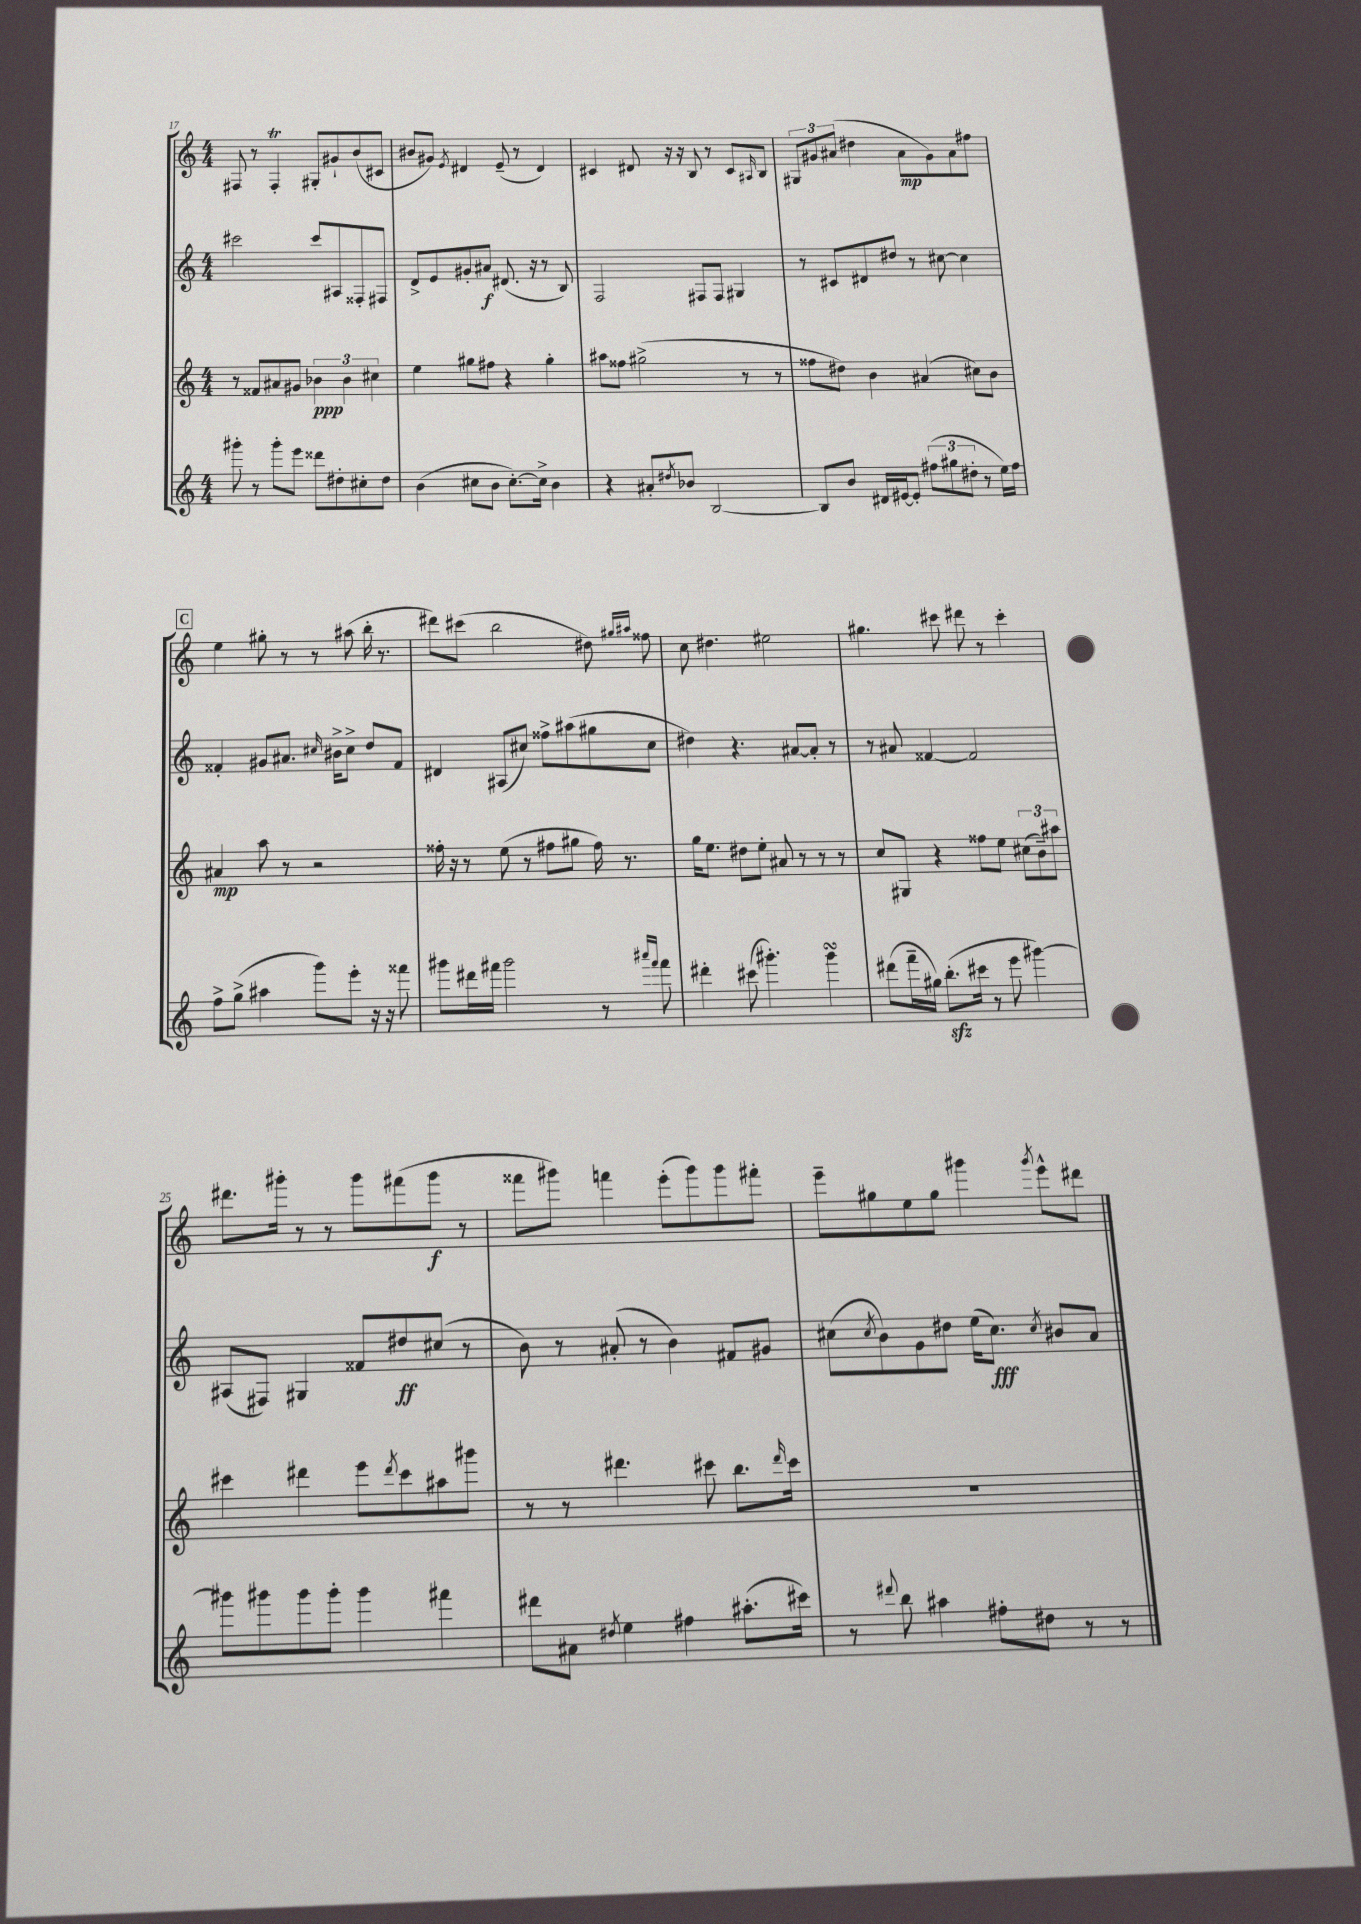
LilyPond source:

<<
\new StaffGroup <<
\new Staff = "s0" {
    \clef treble \key c \major \numericTimeSignature \time 4/4
    fis8 r8 fis4-.\trill gis8-. gis'8-! b'8( cis'8 |
    bis'8 gis'8) \acciaccatura { e'8 } dis'4 e'8--( r8 dis'4) |
    cis'4 dis'8 r16 r16 b8 r8 cis'8 \grace { ais16 } b8 |
    \tuplet 3/2 { gis8 gis'8 ais'8( } dis''4 ais'8\mp gis'8) ais'8 fis''8 |
    \mark \markup { \box "C" } e''4 gis''8-. r8 r8 ais''8( b''16-. r8. |
    dis'''8) cis'''8( b''2 dis''8) \grace { gis''16 ais''16 } fisis''8 |
    c''8 dis''4. eis''2 |
    gis''4. cis'''8 dis'''8 r8 cis'''4-. |
    dis'''8. gis'''16-. r8 r8 gis'''8 fis'''8( gis'''8\f r8 |
    fisis'''8 gis'''8) f'''4 e'''8-.( gis'''8) gis'''8 fis'''8-. |
    e'''8-- gis''8 e''8 gis''8 gis'''4 \acciaccatura { gis'''8 } e'''8-^ dis'''8 \bar "|." |
}
\new Staff = "s1" {
    \clef treble \key c \major \numericTimeSignature \time 4/4
    cis'''2 cis'''8 ais8 fisis8-. fis8 |
    d'8-> e'8 gis'8-. ais'8\f dis'8.( r16 r8 b8) |
    f2 fis8 fis8 gis4 |
    r8 cis'8 dis'8 dis''8 r8 cis''8~ cis''4 |
    \mark \markup { \box "C" } fisis'4-. gis'8 ais'8. \grace { cis''16 } bis'16-> cis''8-> d''8 fisis'8 |
    dis'4 ais8( cis''8) fisis''8-> ais''8( gis''8 cis''8 |
    dis''4) r4. ais'8~ ais'8-. r8 |
    r8 ais'8 fisis'4~ fisis'2 |
    ais8( fis8) gis4 fisis'8 dis''8\ff cis''8( r8 |
    b'8) r8 ais'8-.( r8 b'4) fis'8 gis'8 |
    cis''8( \acciaccatura { cis''8 } b'8) g'8 dis''8 e''16( cis''8.\fff) \acciaccatura { cis''8 } bis'8 a'8 \bar "|." |
}
\new Staff = "s2" {
    \clef treble \key c \major \numericTimeSignature \time 4/4
    r8 fisis'8 ais'8 gis'8 \tuplet 3/2 { bes'4\ppp bes'4 cis''4 } |
    e''4 gis''8 fis''8 r4 gis''4-. |
    ais''8 fisis''8 gis''2->( r8 r8 |
    fisis''8 dis''8) b'4 ais'4( cis''8) b'8 |
    \mark \markup { \box "C" } ais'4\mp a''8 r8 r2 |
    fisis''16-. r16 r8 e''8( r8 fis''8 gis''8 fis''16) r8. |
    g''16 e''8. dis''8 e''8-. ais'8 r8 r8 r8 |
    c''8 gis8 r4 fisis''8 e''8 \tuplet 3/2 { cis''8( b'8--) ais''8 } |
    cis'''4 dis'''4 e'''8 \acciaccatura { dis'''8 } cis'''8 ais''8 gis'''8 |
    r8 r8 dis'''4. cis'''8 b''8. \grace { dis'''16 } cis'''16 |
    R1 \bar "|." |
}
\new Staff = "s3" {
    \clef treble \key c \major \numericTimeSignature \time 4/4
    gis'''8-. r8 gis'''8-. e'''8 disis'''8 dis''8-. cis''8-. dis''8 |
    b'4( cis''8 b'8 cis''8.~-.) cis''16-> b'4 |
    r4 ais'8-. \acciaccatura { dis''8 } bes'8 b2~ |
    b8 b'8 dis'16 eis'16~ eis'8-. \tuplet 3/2 { fis''8( gis''8 dis''8-. } r8 e''16) fis''16 |
    \mark \markup { \box "C" } f''8-> g''8->( ais''4 g'''8) e'''8-. r16 r16 fisis'''8 |
    gis'''8 dis'''16 fis'''16 gis'''2 r8 \grace { ais'''16 fis'''16 } fis'''8 |
    dis'''4-. cis'''8( gis'''4.-.) gis'''4\turn |
    dis'''8( f'''16-- gis''16) b''8.-.\sfz( cis'''16 r8 e'''8 gis'''4~) |
    gis'''8 gis'''8 gis'''8 gis'''8-. gis'''4 fis'''4 |
    dis'''8 ais'8 \acciaccatura { dis''8 } e''4 fis''4 ais''8.-.( cis'''16) |
    r8 \appoggiatura { dis'''8 } b''8 ais''4 fis''8-. dis''8 r8 r8 \bar "|." |
}
>>
>>
\layout { \context { \Score currentBarNumber = #17 } }
